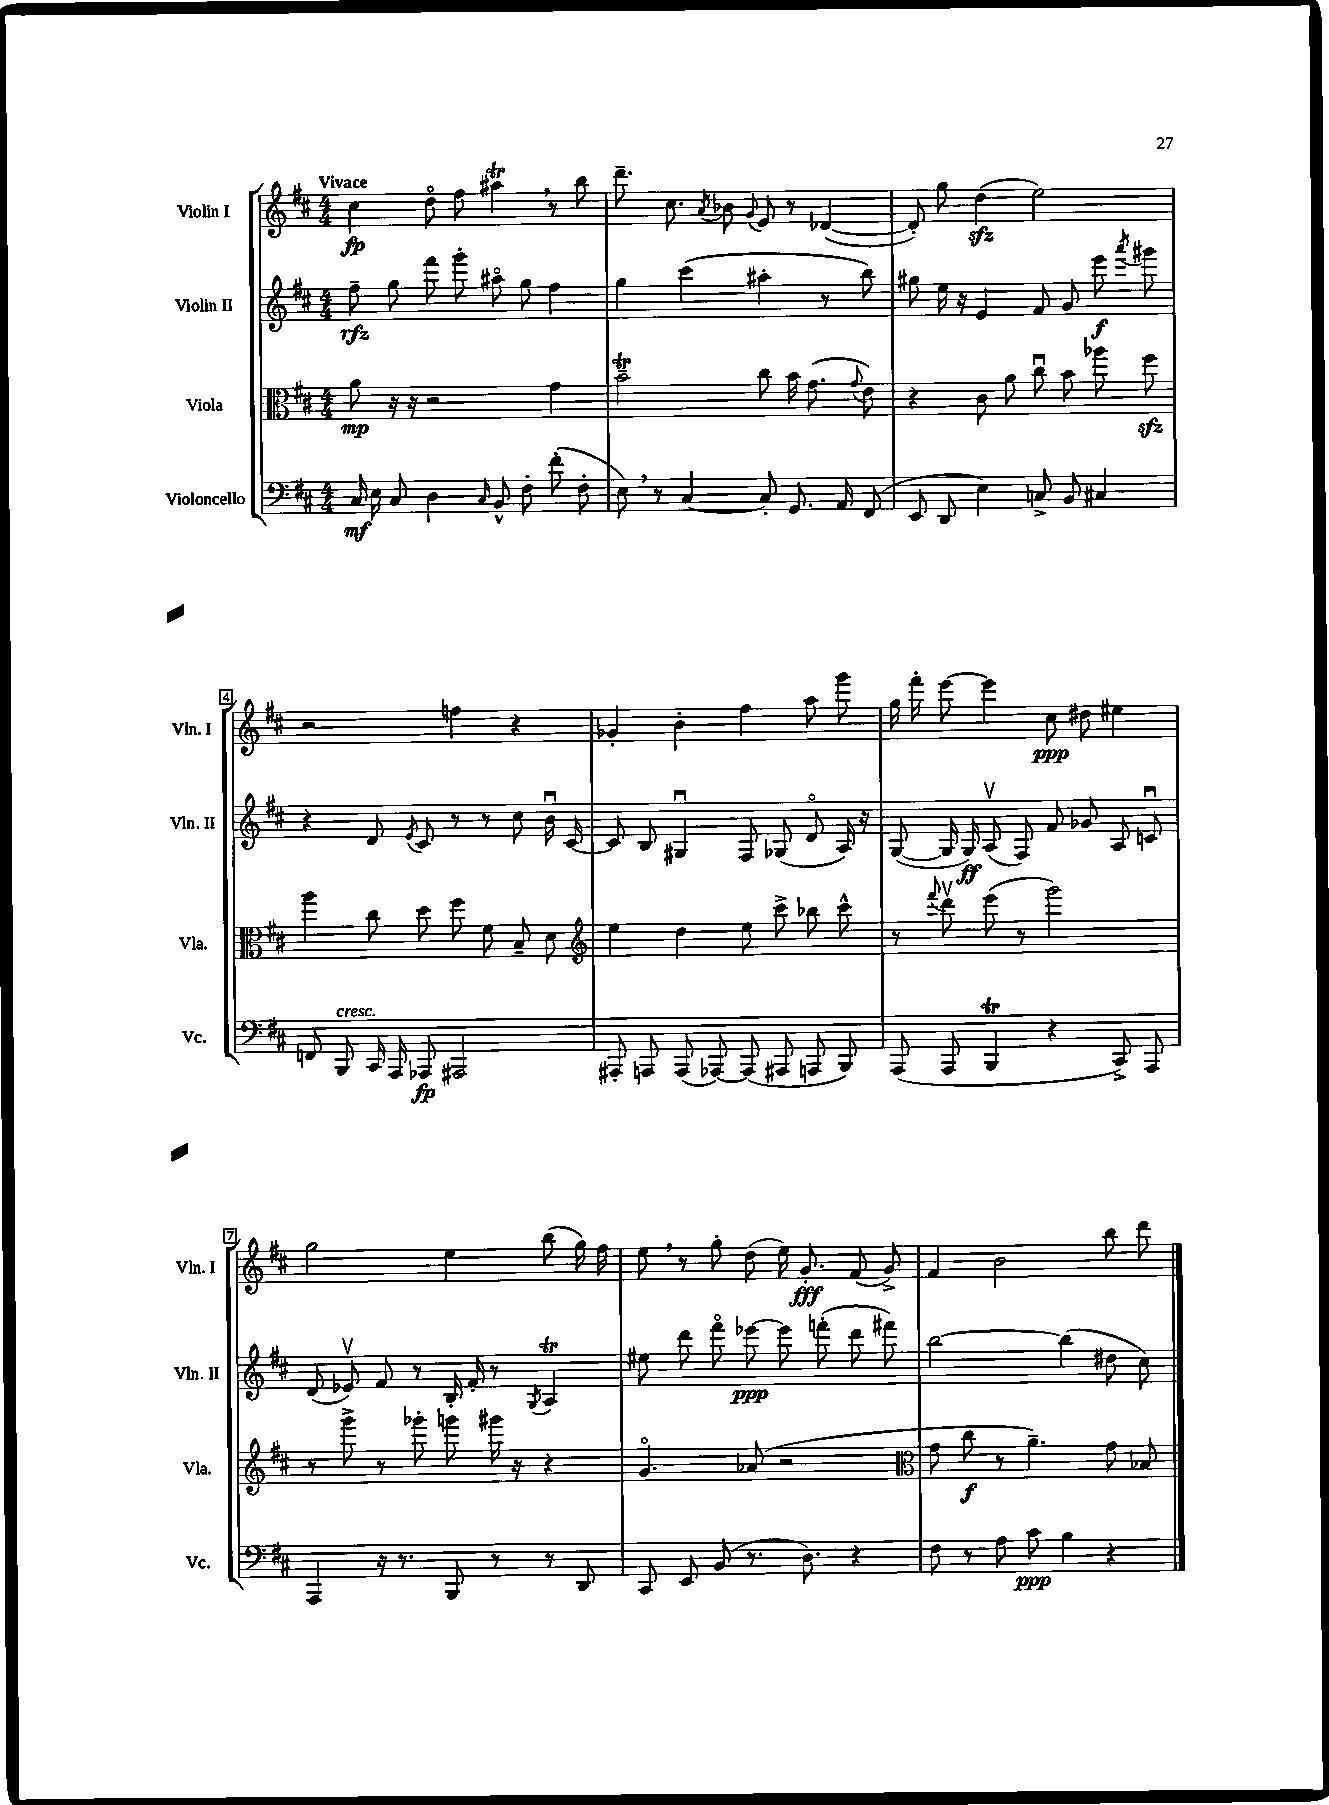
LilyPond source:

<<
\new StaffGroup <<
\new Staff = "s0" \with { instrumentName = "Violin I" shortInstrumentName = "Vln. I" } {
    \clef treble \key d \major \numericTimeSignature \time 4/4 \tempo "Vivace"
    \autoBeamOff cis''4\fp d''8\flageolet fis''8 ais''4\trill \breathe r8 b''8 |
    d'''8.-- cis''8. \acciaccatura { a'8 } bes'8 \appoggiatura { g'8 } e'8 r8 des'4~( |
    des'8-.) g''8 d''4\sfz( e''2) |
    r2 f''4 r4 |
    ges'4-. b'4-. fis''4 a''8 g'''8 |
    g''16 fis'''16-. e'''8~ e'''4 cis''8\ppp dis''8 eis''4 |
    g''2 e''4 b''8( g''16) fis''16 |
    e''8 \breathe r8 g''8-. d''8( e''16) g'8.-.\fff fis'8( g'8->) |
    fis'4 b'2 b''8 d'''8 \bar "|." |
}
\new Staff = "s1" \with { instrumentName = "Violin II" shortInstrumentName = "Vln. II" } {
    \clef treble \key d \major \numericTimeSignature \time 4/4
    \autoBeamOff fis''8--\rfz g''8 fis'''8 g'''8-. ais''8\flageolet g''8 fis''4 |
    g''4 cis'''4( ais''4-. r8 b''8) |
    gis''8 e''16 r16 e'4 fis'8 g'8 e'''8\f \acciaccatura { a'''8 } gis'''8 |
    r4 d'8 \acciaccatura { e'8 } cis'8 r8 r8 cis''8 b'16\downbow cis'16~ |
    cis'8 b8 gis4\downbow fis8 ges8( d'8\flageolet a16) r16 |
    g8~( g16 g16\ff) a8\upbow( fis8) fis'8 ges'8 a8 c'8\downbow |
    d'8( ees'8\upbow) fis'8 r8 b16-. fis'16-. r8 \acciaccatura { g8 } a4\trill |
    eis''8 d'''8 fis'''8\flageolet ees'''8~\ppp ees'''8 f'''8-.( d'''8 fis'''8) |
    b''2~ b''4( dis''8 cis''8) \bar "|." |
}
\new Staff = "s2" \with { instrumentName = "Viola" shortInstrumentName = "Vla." } {
    \clef alto \key d \major \numericTimeSignature \time 4/4
    \autoBeamOff a'8\mp r16 r16 r2 g'4 |
    b'2--\trill cis''8 b'16 g'8.( \appoggiatura { g'8 } e'8) |
    r4 cis'8 a'8 cis''8\downbow b'8 aes''8 fis''8\sfz |
    a''4 cis''8 d''8 fis''8 fis'8 b8-- d'8 |
    \clef treble e''4 d''4 e''8 cis'''8-> bes''8 cis'''8-^ |
    r8 \appoggiatura { fis'''8 } d'''8\upbow e'''8( r8 g'''2) |
    r8 g'''8-> r8 ges'''8-. g'''8 gis'''16 r16 r4 |
    g'4.\flageolet aes'8( r2 |
    \clef alto g'8 cis''8\f r8 a'4.--) g'8 bes8 \bar "|." |
}
\new Staff = "s3" \with { instrumentName = "Violoncello" shortInstrumentName = "Vc." } {
    \clef bass \key d \major \numericTimeSignature \time 4/4
    \autoBeamOff cis16\mf e16 cis8 d4 \grace { cis16 } b,8-^ fis8-. fis'8-.( fis8-. |
    e8) \breathe r8 cis4~ cis8-. g,8. a,16 fis,8( |
    e,8 d,8 e4) c8-> b,8 cis4 |
    f,8 b,,8^\markup { \italic "cresc." } cis,16 a,,16 aes,,8\fp ais,,2 |
    ais,,8-. a,,8 a,,8( aes,,8~) aes,,8( ais,,8 a,,8 b,,8) |
    a,,8( a,,8 b,,4\trill r4 cis,8->) a,,8 |
    a,,4 r16 r8. b,,8 r8 r8 d,8 |
    cis,8 e,8 b,8( r8. d8.) r4 |
    fis8 r8 a8 cis'8\ppp b4 r4 \bar "|." |
}
>>
>>
\layout { \context { \Score \override BarNumber.stencil = #(make-stencil-boxer 0.1 0.3 ly:text-interface::print) } }
